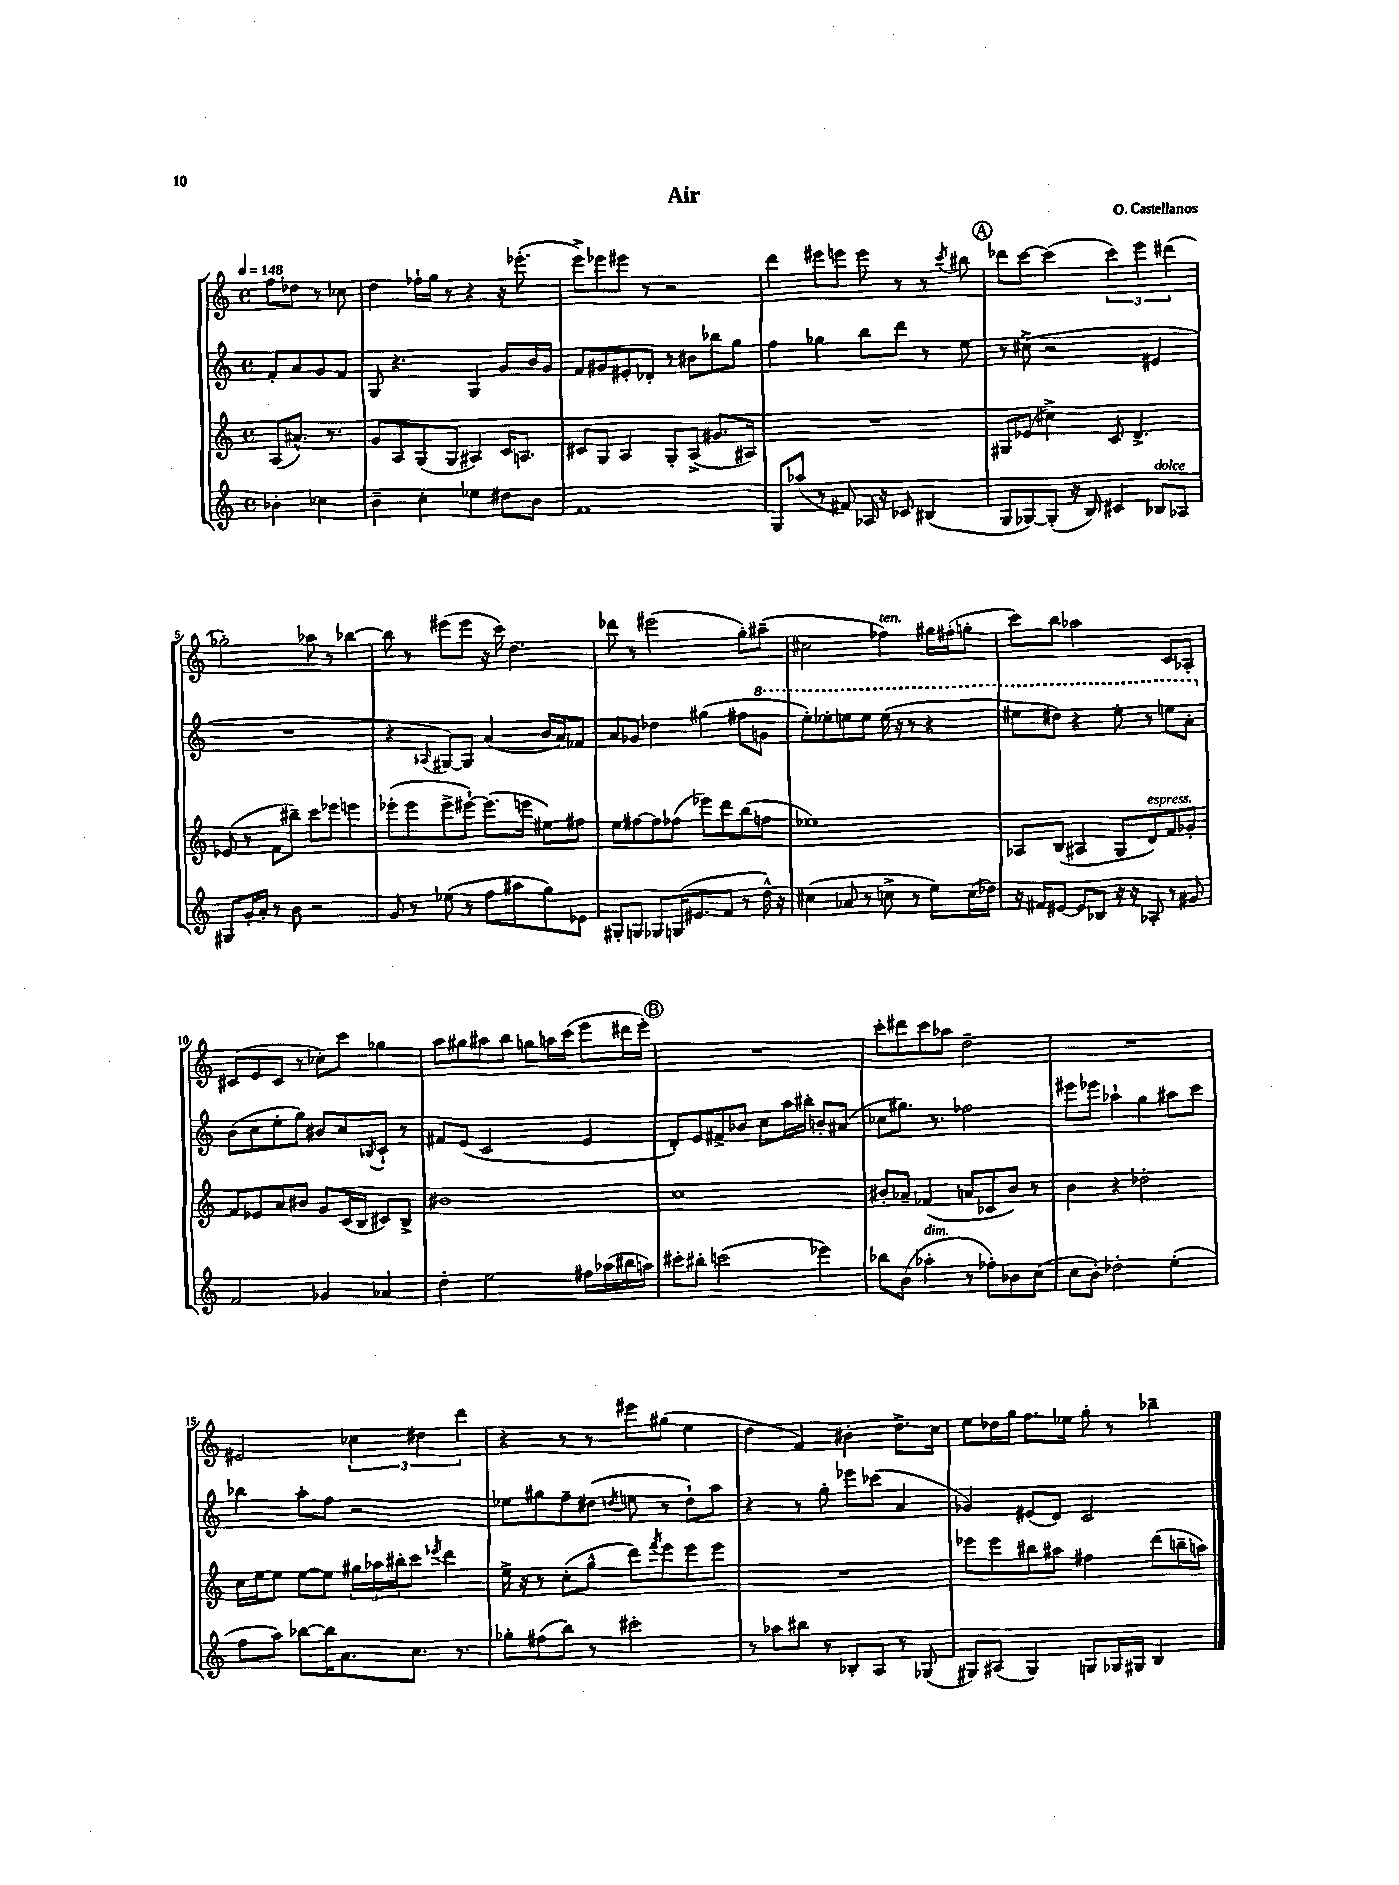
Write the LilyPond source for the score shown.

\header { title = "Air" composer = "O. Castellanos" }
<<
\new StaffGroup <<
\new Staff = "s0" {
    \clef treble \key c \major \defaultTimeSignature \time 4/4 \partial 2 \tempo 4 = 148
    f''8 des''8 r8 ces''8 |
    d''4 fes''16-! g''16 r8 r4 r16 ees'''8.-.( |
    e'''8->) ees'''8 eis'''8 r8 r2 |
    d'''4 eis'''8 e'''8 e'''8 r8 r8 \acciaccatura { c'''8 } bis''8 |
    \mark \markup { \circle "A" } des'''8 c'''8~ c'''4( \tuplet 3/2 { c'''4) e'''4 dis'''4( } |
    ges''2-.) aes''8 r8 bes''4~ |
    bes''8 r8 eis'''8( eis'''8 r16 c'''16) d''4. |
    des'''8 r8 eis'''2( g''8-.) ais''8--( |
    cis''2 fes''4^\markup { \italic "ten." }) gis''16 fis''16-.( g''8-. |
    c'''8) b''8 aes''2 c'8 aes8-. |
    cis'8( e'8 cis'8 r8 ces''8-.) c'''8 ges''4 |
    a''8 gis''8 ais''8 b''8 g''8 a''16 c'''16( e'''8 dis'''16 e'''16-.) |
    \mark \markup { \circle "B" } R1 |
    c'''8-. dis'''8 c'''8 aes''8 d''2-- |
    R1 |
    eis'2 \tuplet 3/2 { ces''4 dis''4 d'''4 } |
    r4 r8 r8 eis'''8 gis''8( e''4 |
    d''4 f'4) bis'4-. d''8.-> c''16 |
    e''8 des''16 g''16 f''8. ees''16 g''8-. r8 bes''4-- \bar "|." |
}
\new Staff = "s1" {
    \clef treble \key c \major \defaultTimeSignature \time 4/4 \partial 2
    f'8-. a'8 g'8 f'8 |
    g8 r4. g4 g'8 b'16 g'16 |
    f'8 gis'8 eis'8-. des'8-. r8 bis'8 bes''8 g''8 |
    f''4 ges''4 b''8 d'''8 r8 e''8 |
    \mark \markup { \circle "A" } r8 cis''8->( r2 eis'4 |
    R1 |
    r4 \appoggiatura { aes8 } gis8~) gis8 a'4( b'16 a'16) fes'8 |
    a'8 ges'8 des''4 gis''4( fis''8 \ottava #1 g''8 |
    e'''8-.) ees'''8-. e'''8 e'''8 e'''16( r16 r8 r4 |
    eis'''8 dis'''8) r4 eis'''8-. r8 e'''8 a''8-. \ottava #0 |
    b'8( c''8 e''8-. g''8) bis'8 c''8 \acciaccatura { bes8 } c'8-! r8 |
    fis'8 e'8( c'2 e'4 |
    \mark \markup { \circle "B" } d'8-.) e'8 fis'8-> bes'8 c''8 a''16 bis''16-. b'8-. ais'8( |
    ces''8 gis''8.) r8. fes''2 |
    eis'''8 ees'''8 aes''4-! g''4 ais''8 c'''8 |
    bes''4 a''8-. f''8 r2 |
    ees''8 gis''8 f''8-- dis''8( \acciaccatura { d''8 } e''8 r8 d''8-!) a''8 |
    r4 r8 g''8-. ees'''8 ces'''8( a'4 |
    ges'4) eis'8( d'8) c'2 \bar "|." |
}
\new Staff = "s2" {
    \clef treble \key c \major \defaultTimeSignature \time 4/4 \partial 2
    a8( ais'8.-^) r8. |
    g'8 a8 g8( g8 ais4) c'16 a8. |
    cis'8 g8 a4 g8-. a8->( gis'8. ais16) |
    R1 |
    \mark \markup { \circle "A" } gis8 ees'8( cis''4->) c'8 d'4.-> |
    ees'8( r8 f'8 bis''8--) c'''8 ees'''8 e'''4 |
    ees'''8-.( ees'''8 ees'''8-> eis'''8~-!) eis'''8.( e'''16 eis''8) fis''8 |
    e''8 fis''8~ fis''8 fes''8( ees'''8) d'''8 b''8( f''8 |
    ees''1) |
    aes8 b8( ais4 g8 d'8^\markup { \italic "espress." }) f'8 ges'8-. |
    f'8 ees'8 a'8 bis'8 g'8 c'16( b16 cis'8) b8-> |
    bis'1 |
    \mark \markup { \circle "B" } c''1 |
    bis'8-. aes'8-- fes'4( a'8 ces'8 bis'8) r8 |
    b'4 r4 des''2-. |
    c''16 e''16~ e''8 e''8~ e''8 \tuplet 3/2 { gis''16 aes''16 bis''16-. } c'''8 \acciaccatura { ees'''8 } d'''4 |
    e''16-> r16 r8 c''8-.( g''8-^ d'''8) \acciaccatura { f'''8 } e'''8 e'''8 e'''8 |
    R1 |
    ees'''8 ees'''8 bis''8 ais''8 fis''4 d'''8( b''16-- a''16) \bar "|." |
}
\new Staff = "s3" {
    \clef treble \key c \major \defaultTimeSignature \time 4/4 \partial 2
    bes'4-. ces''4 |
    b'4-- c''4-. ees''4 dis''8 b'8 |
    f'1 |
    g8 aes''8( r8 fis'8) aes16 r16 ces'8 bis4( |
    \mark \markup { \circle "A" } g8 ges8~) ges8-.( r16 b16) cis'4 bes8^\markup { \italic "dolce" } aes8 |
    gis8 g'16-. a'16-. r8 b'8 r2 |
    g'8 r8 ees''8( r8 f''8 ais''8 g''8) ees'8 |
    gis8-. g8 ges8 g16( eis'8. f'8 r8 d''16-^) r16 |
    cis''4( aes'8 r8 c''8-> r8 e''8) c''16( des''16) |
    r16 fis'16 eis'8~ eis'8 bes8 r16 r16 aes8-. r8 gis'8 |
    f'2 ges'4 aes'4 |
    d''4-. e''2 fis''16 aes''16( bis''16 a''16) |
    \mark \markup { \circle "B" } cis'''8-. bis''8-. c'''2( ees'''4) |
    bes''8 b'8( aes''4-.^\markup { \italic "dim." } r8 fes''8-.) bes'8 c''8( |
    c''8 b'8-.) des''2-. e''4-.( |
    f''8 a''8) bes''8~ bes''16 a'8. c''8. r8. |
    ges''8-. fis''8( b''8) r8 cis'''2-. |
    r8 aes''8 bis''8 r8 bes8-. a8 r8 ges8( |
    gis8) ais8( gis4) g8 ges16 gis16 b4 \bar "|." |
}
>>
>>
